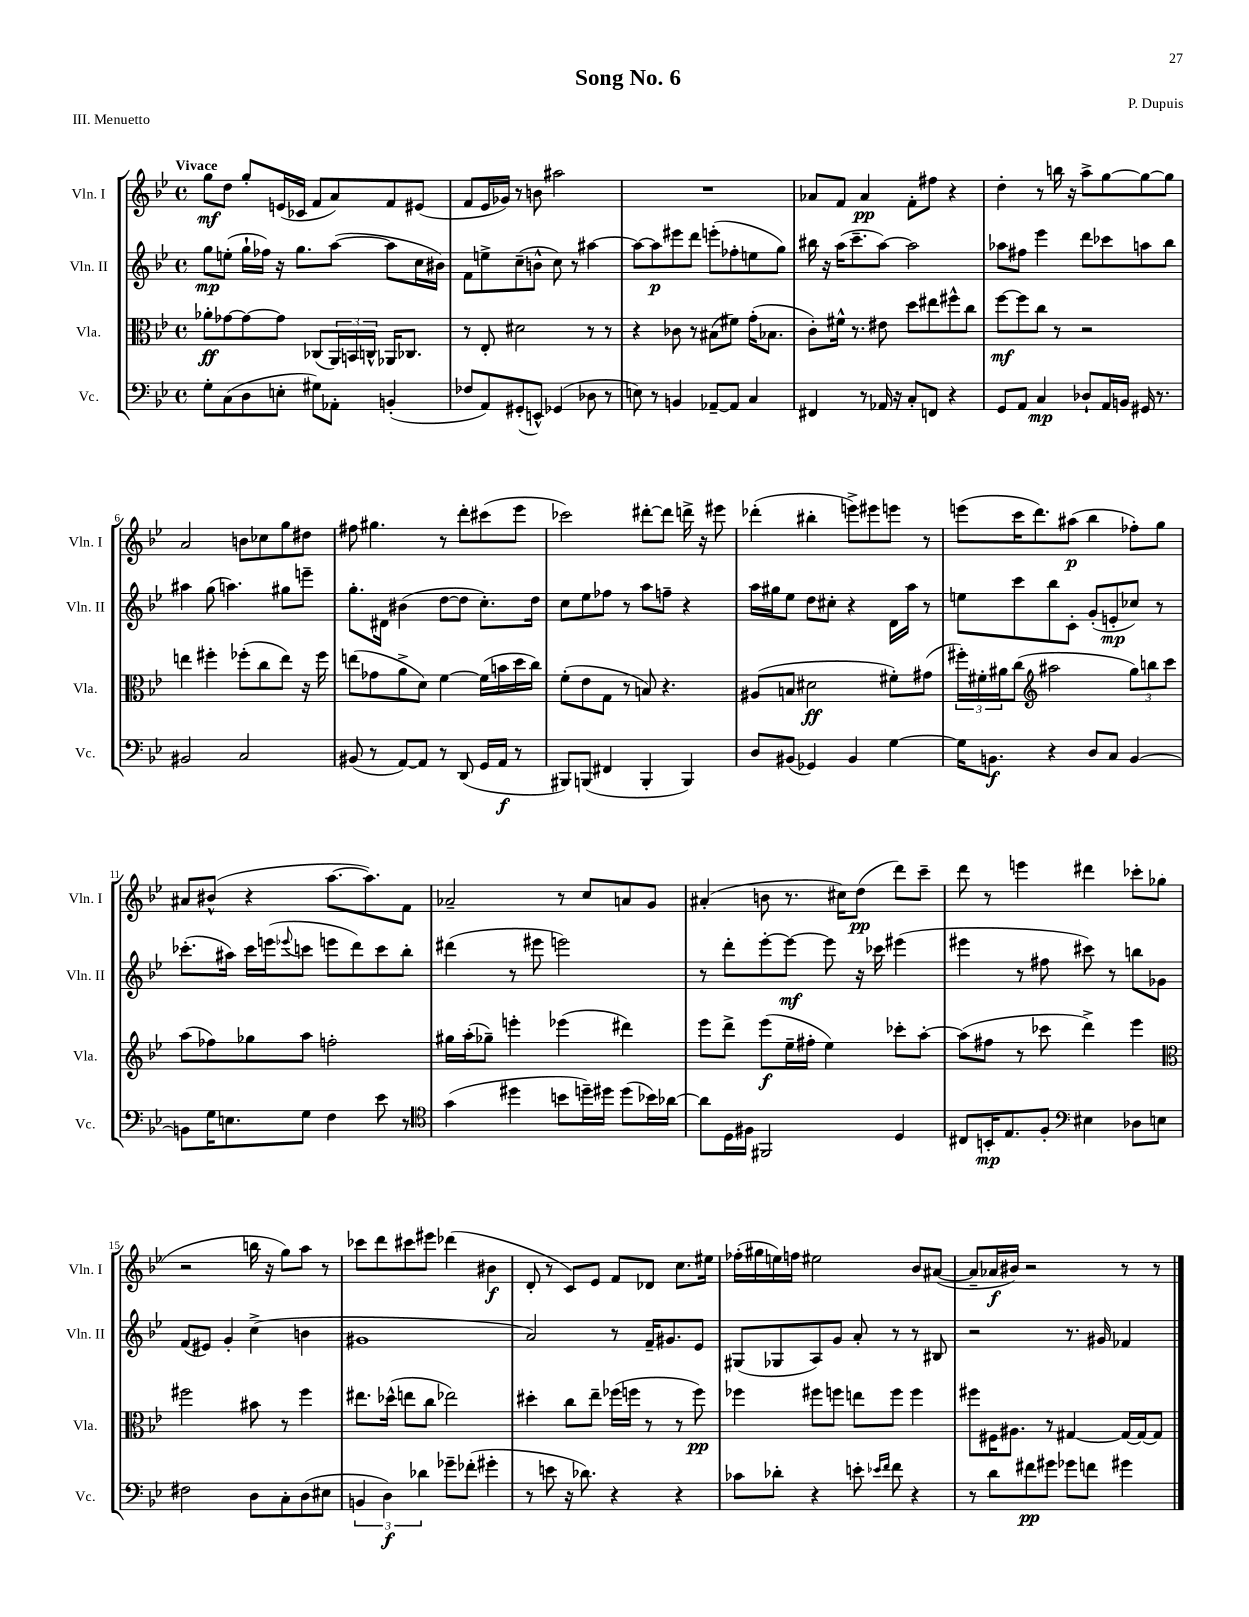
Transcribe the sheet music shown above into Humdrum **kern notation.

**kern	**kern	**kern	**kern
*staff4	*staff3	*staff2	*staff1
*clefF4	*clefC3	*clefG2	*clefG2
*k[b-e-]	*k[b-e-]	*k[b-e-]	*k[b-e-]
*M4/4	*M4/4	*M4/4	*M4/4
*met(c)	*met(c)	*met(c)	*met(c)
8G'\L	8a-'\L	8gg\L	8gg\L
(8C\	[8g-\	(8ee'\J	8dd\J
8D\	8g-\_	16gg`\LL	8gg'/L
.	.	16ff-\JJ)	.
8E'\J	8g-\]J	16r	(16e/L
.	.	8.gg\L	16c-/JJ
8G#\L)	(8C-/L	.	8f/L
8AA-'\J	24AA/L)	([8aa\J	8a/)
.	24BB/	.	.
.	24C^^/JJ	.	.
(4BB'/	16AA-/LK	8aa\]L	8f/
.	8.C-/J	.	.
.	.	16cc\L	(8e#/J
.	.	16b#\JJ)	.
=	=	=	=
8F-/L	8r	8f\L	8f/L
8AA/)	8E-'/	8ee^\	16e-/L
.	.	.	16g-/JJ)
(8GG#'/	2d#\	(8cc~\	8r
8EE^^/J)	.	8b^^\J	8b\
(4GG-/	.	8cc\)	2aa#\
.	.	8r	.
8D-\	8r	[4aa#\	.
8r	8r	.	.
=	=	=	=
8E\)	4r	8aa#\_L	1r
8r	.	8aa#\]	.
4BB/	8c-\	8eee#\	.
.	8r	8ddd\J	.
[8AA-~/L	(8B#\L	(8eee'\L	.
8AA-/]J	8f#\J)	8ff-'\	.
4C/	(16g'\LK	8ee\	.
.	8.B-\J	.	.
.	.	8gg\J)	.
=	=	=	=
4FF#/	8c'\L)	16bb#\	8a-/L
.	.	16r	.
.	16f#^^\Jk	(16aa\LK	8f/J
.	8.r	8.ccc~\	.
8r	.	.	4a-/
16AA-/	8e#\	[8aa\J)	.
16r	.	.	.
8C'/L	8dd\L	2aa\]	8f'\L
8FF/J	8ee#\	.	8ff#\J
4r	8ff#^^\	.	4r
.	8cc\J	.	.
=	=	=	=
8GG/L	[8ff\L	8aa-\L	4dd'\
8AA/J	8ff\]	8ff#\J	.
4C/	8cc\J	4eee-\	8r
.	8r	.	16bb\
.	.	.	16r
8D-`/L	2r	8ddd\L	8aa^\L
16AA/L	.	8ccc-\	[8gg\
16BB/JJ	.	.	.
16GG#/	.	8aa\	8gg\_
8.r	.	.	.
.	.	8bb-\J	8gg\]J
=	=	=	=
2BB#/	4ee\	4aa#\	2a/
.	4ff#'\	(8gg\	.
.	.	4.aa\)	.
2C/	(8ff-'\L	.	8b\L
.	8cc\	.	8cc-\
.	8ee\J)	8gg#\L	8gg\
.	16r	8eee~\J	8dd#\J
.	16ff-\	.	.
=	=	=	=
(8BB#/	(8ee\L	8.gg'\L	8ff#\
8r	8g-\	.	4.gg#\
.	.	16d#\Jk	.
[8AA/L)	8a^\	(4b#\	.
8AA/]J	8d\J)	.	.
8r	[4f\	[8dd\L	8r
(8DD/	.	8dd\]J	8ddd'\L
16GG/LL	(16f\]LL	8.cc'\L)	(8ccc#\
16AA/JJ	16b\	.	.
8r	16dd\	.	8eee-\J
.	16cc\JJ)	16dd\Jk	.
=	=	=	=
8BBB#/L)	(8f'\L	8cc\L	2ccc-\)
(8BBB/J	8e-\	8ee-\	.
4FF#/	8G\J	8ff-\J	.
.	8r	8r	.
4BBB'/	8B/)	8aa\L	[8ddd#'\L
.	4.r	8ff~\J	8ddd#\]J
4BBB/)	.	4r	16ddd^\
.	.	.	16r
.	.	.	8eee#\
=	=	=	=
8D/L	(8A#/L	16aa\LL	(4ddd-'\
.	.	16gg#\J	.
(8BB#/J	8B/J	8ee-\J	.
4GG-/)	2d#\	8dd\L	4bb#'\
.	.	8cc#'\J	.
4BB#/	.	4r	8eee^\L)
.	.	.	8eee#\
[4G\	8f#'\L)	16d\LL	8eee\J
.	.	16aa\JJ	.
.	(8g#\J	8r	8r
=	=	=	=
16G\]LK	24ff#'\LL)	8ee\L	(8eee\L
.	24f#'\	.	.
8.BB\J	.	.	.
.	24a#\J	.	.
.	(8cc\J	8ccc\	16ccc\K
.	.	.	8.ddd\)
*	*clefG2	*	*
4r	2aa#\	8bb-\	.
.	.	8c'\J	(8aa#\J
8D/L	.	(8g'/L	4bb-\
8C/J	.	8e'/	.
[4BB/	12gg\L)	8cc-/J)	8ff-'\L)
.	12bb\	.	.
.	.	8r	8gg\J
.	12ccc\J	.	.
=	=	=	=
8BB\]L	(8aa\L	(8.ccc-'\L	8a#/L
16G\K	8ff-\)	.	(8b#^^/J
8.E\	.	16aa#\Jk)	.
.	8gg-\	16ccc-\LL	4r
.	.	(16eee\J	.
.	.	8qqeee-/	.
8G\J	8aa\J	8ccc\J	.
4F\	2ff'\	8eee\L	[8.aa\L
.	.	8ddd\)	.
.	.	.	8.aa\])
8e-\	.	8ccc\	.
8r	.	8bb-'\J	8f\J
=	=	=	=
*clefC4	*	*	*
(4g\	16gg#\LL	(4ddd#\	2a-~/
.	(16aa'\J	.	.
.	8gg-~\J)	.	.
4dd#\	4eee'\	8r	.
.	.	8eee#\	.
8b\L	(4eee-\	2eee\)	8r
16dd~\L)	.	.	8cc/L
16dd#\JJ	.	.	.
(8dd#\L	4ddd#\)	.	8a/
16b-\L)	.	.	8g/J
[16a-\JJ	.	.	.
=	=	=	=
8a-\]L	8eee-\L	8r	(4a#'/
16D\L	8ddd^\J	8ddd'\L	.
16F#\JJ	.	.	.
2FF#/	(8eee-\L	[8eee-'\	8b\
.	16ee-~\L	8eee-\_J	8.r
.	16ff#'\JJ	.	.
.	4ee-\)	8eee-\]	.
.	.	.	16cc#\LK)
.	.	16r	(8dd\J
.	.	16ccc-\	.
4D/	8ccc-'\L	(4eee#\	8ddd\L)
.	[8aa'\J	.	8ccc~\J
=	=	=	=
8C#/L	(8aa\]L	4eee#\	8ddd\
16BB'/K	8ff#\J	.	8r
8.E-/	.	.	.
.	8r	8r	4eee\
8F'/J	8ccc-\	8ff#\	.
*clefF4	*	*	*
4E#\	4ddd^\)	8ccc#\)	4ddd#\
.	.	8r	.
8D-\L	4eee-\	8bb\L	8ccc-'\L
8E\J	.	8g-\J	(8gg-\J
=	=	=	=
*	*clefC3	*	*
2F#\	2ff#\	(8f/L	2r
.	.	8e#/J)	.
.	.	4g'/	.
8D\L	8b#\	(4cc^\	16bb\
.	.	.	16r
8C'\	8r	.	8gg\L)
(8D\	4ff#\	4b\	8aa\J
8E#\J	.	.	8r
=	=	=	=
6BB/	8.ee#\L	1g#	8ccc-\L
.	.	.	8ddd\
6D\)	.	.	.
.	(16dd-^^\Jk	.	.
.	8ee\L	.	8ccc#\
6d-\	.	.	.
.	8cc\J	.	8eee#\J
8g-~\L	2ee-\)	.	(4ddd-\
(8f-'\J	.	.	.
4g#'\	.	.	4b#\
=	=	=	=
8r	4dd#'\	2a/)	8d'/
8e\	.	.	8r
16r	8cc\L	.	8c/L)
8.d-\)	.	.	.
.	8ee-~\J	.	8e-/J
4r	(16ff-\LL	8r	8f/L
.	16ff\JJ	.	.
.	8r	16f~/LK	8d-/J
.	.	8.g#/	.
4r	8r	.	8.cc\L
.	8ff\)	8e-/J	.
.	.	.	16ee#\Jk
=	=	=	=
8c-\L	4ff-\	(8G#/L	(16ff-'\LL
.	.	.	16gg#\
8d-'\J	.	8G-/	16ee\)
.	.	.	16ff\JJ
4r	8ff#\L	8A/)	2ee#\
.	8ff\J	8g/J	.
8e'\	8ee\L	8a'/	.
16qqe-/LL	.	.	.
16qqf/JJ	.	.	.
8f\	8ff\J	8r	.
4r	4ff\	8r	8b-/L
.	.	8B#/	([8a#/J
=	=	=	=
8r	8ff#\L	2r	8a#~/]L
8d\L	16F#\K	.	16a-/L
.	8.A#\J	.	16b#/JJ)
8f#\	.	.	2r
8g#\J	8r	.	.
8g-\L	[4G#/	8.r	.
8f\J	.	.	.
.	.	16g#/	.
4g#\	16G#/_LL	4f-/	8r
.	16G#/_J	.	.
.	8G#/]J	.	8r
==	==	==	==
*-	*-	*-	*-
